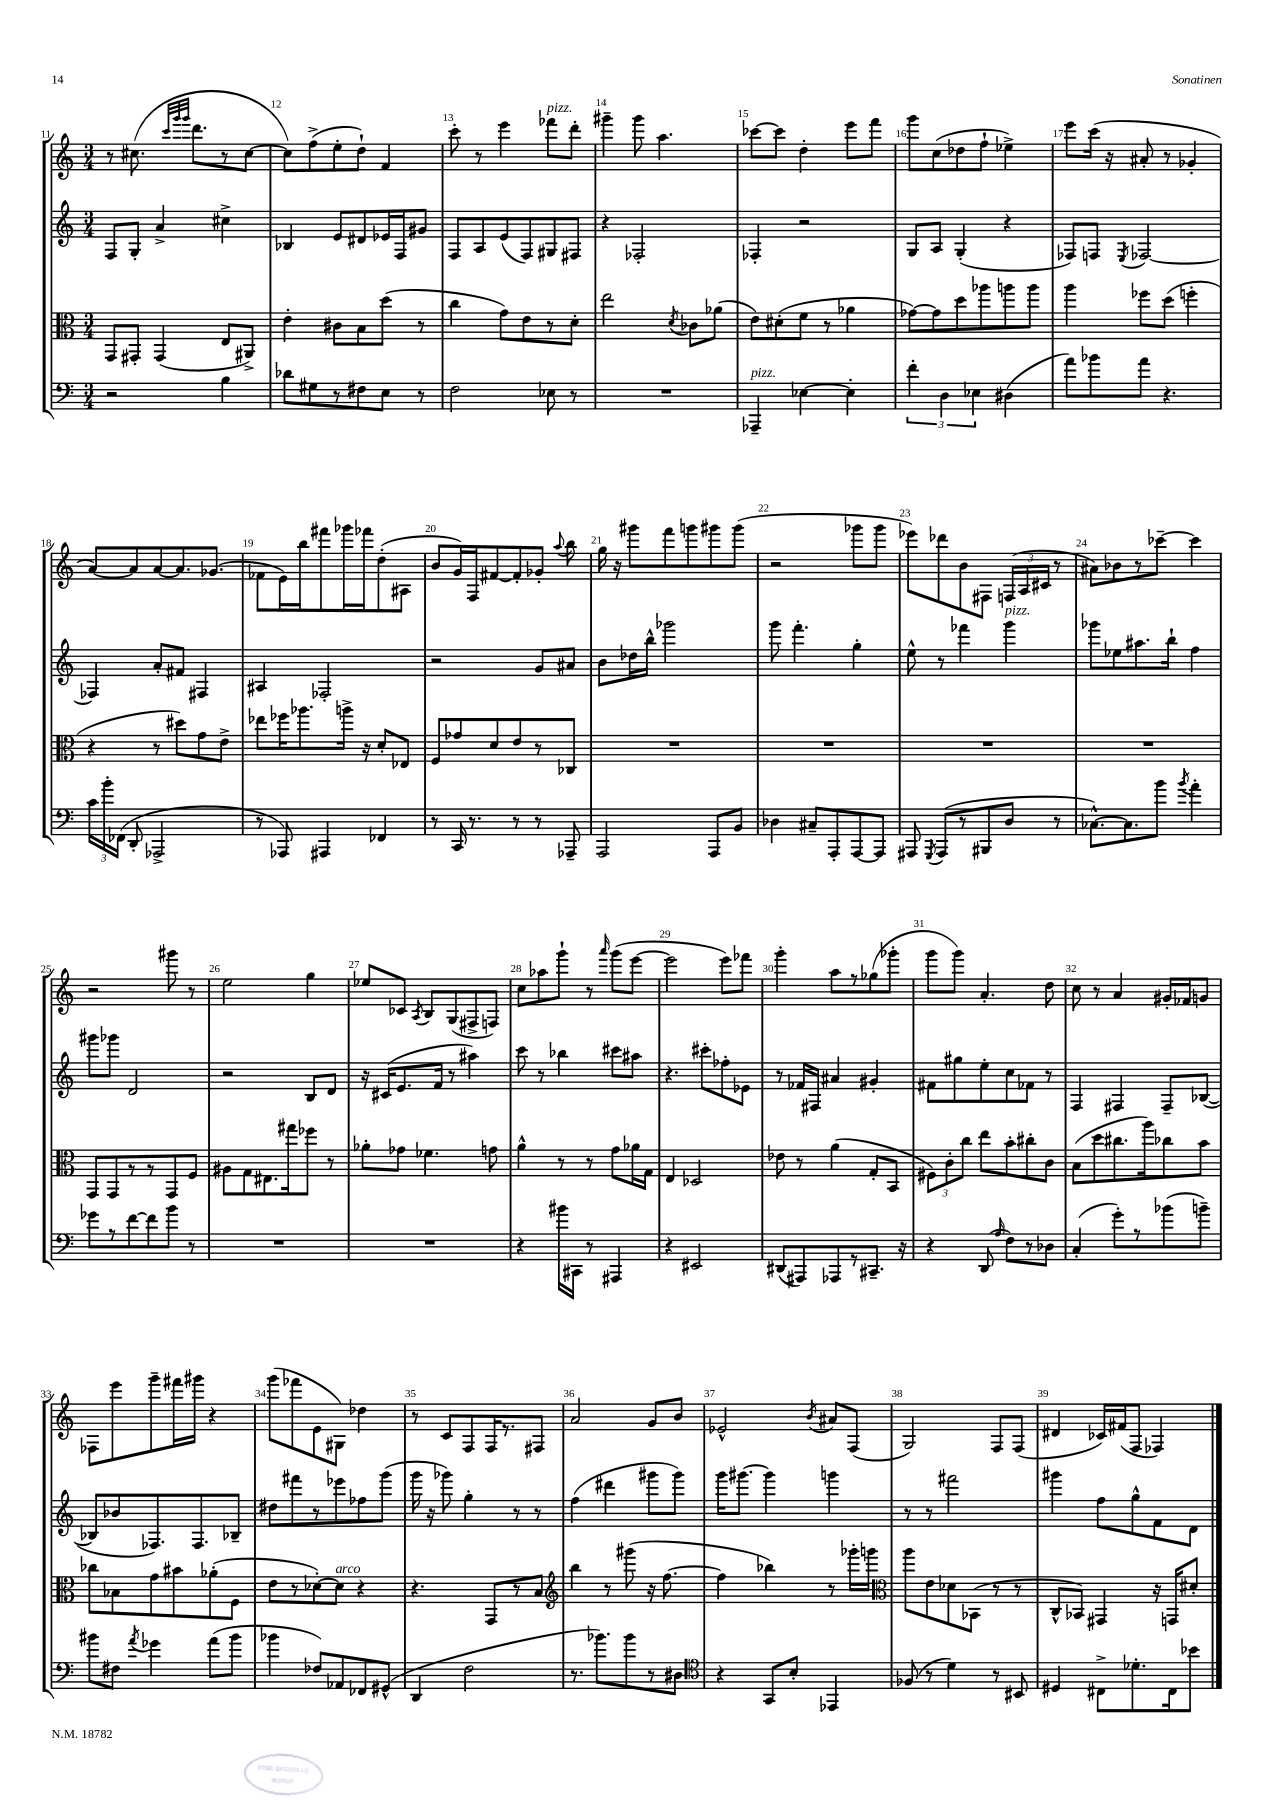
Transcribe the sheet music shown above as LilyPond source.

<<
\new StaffGroup <<
\new Staff = "s0" {
    \clef treble \key c \major \numericTimeSignature \time 3/4
    \autoBeamOff r8 cis''8.( \grace { c'''32[ g'''32 g'''32] } d'''8.[ r8 cis''8]~ |
    cis''8[) f''8->( e''8-. d''8]-!) f'4 |
    c'''8-. r8 e'''4 fes'''8[^\markup { \italic "pizz." } d'''8]-. |
    gis'''4-- gis'''8 a''4. |
    ces'''8[~ ces'''8] d''4-. e'''8[ f'''8] |
    g'''8[ c''8( des''8 f''8]-! ees''4->) |
    e'''8[ c'''16]( r16 ais'8-. r8 ges'4-. |
    a'8[~) a'8 a'8~ a'8. ges'8.]( |
    fes'8[ e'16) b''16 fis'''8 ges'''16 fes'''16 d''8-.( ais8] |
    b'8[ g'16) f16 fis'8~ fis'8-. ges'8]-. \appoggiatura { a''8 } b''8 |
    g''16 r16 gis'''8[ f'''8 g'''8 gis'''8 gis'''8]( |
    r2 ges'''8[ ges'''8] |
    ees'''8[) des'''8 b'8 fis8] \tuplet 3/2 { f16[( a16 cis'16] } r8 |
    ais'8[) bes'8 r8 ces'''8]~-- ces'''4 |
    r2 gis'''8 r8 |
    e''2 g''4 |
    ees''8[ ces'8] \acciaccatura { a8 } b8[ g8( fis8-> f8]) |
    c''8[ aes''8 g'''8]-! r8 \grace { a'''16 } g'''8[( e'''8]~ |
    e'''2 e'''8[) fes'''8] |
    g'''4-. a''8[ r8 ges''8( ges'''8]-. |
    g'''8[ g'''8]) a'4.-. d''8 |
    c''8 r8 a'4 gis'16[-. fes'16 g'8] |
    fes8[ e'''8 g'''8-- fis'''16 gis'''16] r4 |
    g'''8[( fes'''8 e'8 gis8]) des''4 |
    r8 c'8[ f8 f16 r8. fis8] |
    a'2 g'8[ b'8] |
    ees'2-^ \acciaccatura { b'8 } ais'8[ f8]( |
    g2) f8[ f8]( |
    dis'4 ces'16[) fis'16( f8] fes4) \bar "|." |
}
\new Staff = "s1" {
    \clef treble \key c \major \numericTimeSignature \time 3/4
    \autoBeamOff f8[ g8]-. a'4-> cis''4-> |
    bes4 e'8[ dis'8 ees'16 f16 gis'8] |
    f8[ a8 e'8( f8) gis8 fis8] |
    r4 fes2-. |
    fes4-. r2 |
    g8[ a8] g4-.( r4 |
    fes8[) f8] \acciaccatura { e8 } fes2~ |
    fes4 a'8[-. fis'8] fis4 |
    ais4 fes2-. |
    r2 g'8[ ais'8] |
    b'8[ des''16 b''16]-^ ges'''2 |
    g'''8 f'''4.-. g''4-. |
    e''8-^ r8 fes'''4 g'''4^\markup { \italic "pizz." } |
    ges'''8[ ees''8 ais''8. b''16]-! f''4 |
    gis'''8[ ges'''8] d'2 |
    r2 b8[ d'8] |
    r16 cis'16[( e'8. f'16] r8 ais''4) |
    c'''8 r8 bes''4 cis'''8[ ais''8] |
    r4. cis'''8[-. fes''8-. ees'8] |
    r8 fes'16[ fis16] ais'4 gis'4-. |
    fis'8[ gis''8 e''8-. c''8 fes'8] r8 |
    f4 fis4 fis8[-- bes8]~( |
    bes8[ bes'8 fes8.) fes8. bes8]-- |
    dis''8[ fis'''8 r8 ees'''8 fes''8 g'''8]( |
    g'''16 r16 ges'''8) g''4-. r8 r8 |
    f''4( dis'''4 gis'''8[ gis'''8]) |
    g'''16[ gis'''8.]~ gis'''4 g'''4 |
    r8 r8 fis'''2 |
    gis'''4 f''8[ g''8-^ f'8 d'8] \bar "|." |
}
\new Staff = "s2" {
    \clef alto \key c \major \numericTimeSignature \time 3/4
    \autoBeamOff g,8[ gis,8]-. gis,4( e8[ ais,8]->) |
    e'4-. cis'8[ b8 d''8]( r8 |
    c''4 g'8[) e'8 r8 d'8]-. |
    e''2 \acciaccatura { d'8 } ces'8[ aes'8]( |
    e'8[) dis'8-.( f'8] r8 aes'4 |
    ges'8[~) ges'8 d''8 aes''8 a''8 a''8] |
    a''4 fes''8[ d''8]( f''4-. |
    r4 r8 dis''8[) g'8 e'8]-> |
    ees''8[ fes''16 aes''8. a''16]-> r16 d'8[-. ees8] |
    f8[ ges'8 d'8 e'8 r8 ces8] |
    R2. |
    R2. |
    R2. |
    R2. |
    g,8[ g,8 r8 r8 g,8 f8] |
    ais8[ g8 eis8. gis''16 fes''8] r8 |
    aes'8[-. ges'8] fes'4. g'8 |
    a'4-^ r8 r8 g'8[ aes'16 g16] |
    e4 des2 |
    ees'8 r8 a'4( g8[-. b,8] |
    \tuplet 3/2 { fis8[) c'8-. c''8] } e''8[ b'8-. cis''8-. c'8] |
    b8[( d''8 cis''8. a''16) ces''8 b'8] |
    ces''8[ bes8 g'8 bis'8 aes'8-.( f8] |
    e'8[ r8 des'8~-.) des'8]^\markup { \italic "arco" } r4 |
    r4. g,8[ r8 b8] |
    \clef treble b''4 r8 gis'''8( r16 f''8.~ |
    f''4 bes''4) r8 ges'''16[-. g'''16] |
    \clef alto a''8[ e'8 des'8 bes,8]( r8 r8 |
    c8[-^ bes,8]) gis,4 r16 g,16[ dis'8]-. \bar "|." |
}
\new Staff = "s3" {
    \clef bass \key c \major \numericTimeSignature \time 3/4
    \autoBeamOff r2 b4 |
    des'8[ gis8 r8 fis8 e8] r8 |
    f2 ees8 r8 |
    R2. |
    aes,,4--^\markup { \italic "pizz." } ees4~ ees4-. |
    \tuplet 3/2 { f'4-. d4 ees4 } dis4( |
    a'8[) bes'8 a'8] r4. |
    \tuplet 3/2 { c'16[ b'16-. fes,16]( } d,8-. aes,,2-> |
    r8 aes,,8) ais,,4 fes,4 |
    r8 c,16 r8. r8 r8 aes,,8-- |
    a,,2 a,,8[ b,8] |
    des4 cis8[-- a,,8-. a,,8~ a,,8] |
    ais,,8 \acciaccatura { g,,8 } ais,,8[( r8 bis,,8 d8] r8 |
    ces8.[~-^) ces8. b'8] \acciaccatura { b'8 } a'4-. |
    ges'8[ r8 f'8~ f'8 b'8] r8 |
    R2. |
    R2. |
    r4 bis'16[ cis,16] r8 ais,,4 |
    r4 eis,2 |
    dis,8[( ais,,8) aes,,8 r8 cis,8.]-- r16 |
    r4 d,8( \grace { a16 } f8[) r8 des8] |
    c4-.( g'8[-.) r8 bes'8( b'8]--) |
    bis'8[ fis8] \acciaccatura { a'8 } ges'4 a'8[( bis'8] |
    bes'4 fes8[) aes,8 fes,8 gis,8]-^( |
    d,4 f2 |
    r8. bes'8.[) bes'8 r8 dis8] |
    \clef tenor r4 g,8[ b8]-. ees,4 |
    fes8( r8 d'4) r8 bis,8 |
    dis4 cis8[-> des'8.-. cis16 bes'8] \bar "|." |
}
>>
>>
\layout { \context { \Score currentBarNumber = #11 \override BarNumber.break-visibility = ##(#f #t #t) barNumberVisibility = #all-bar-numbers-visible } }
